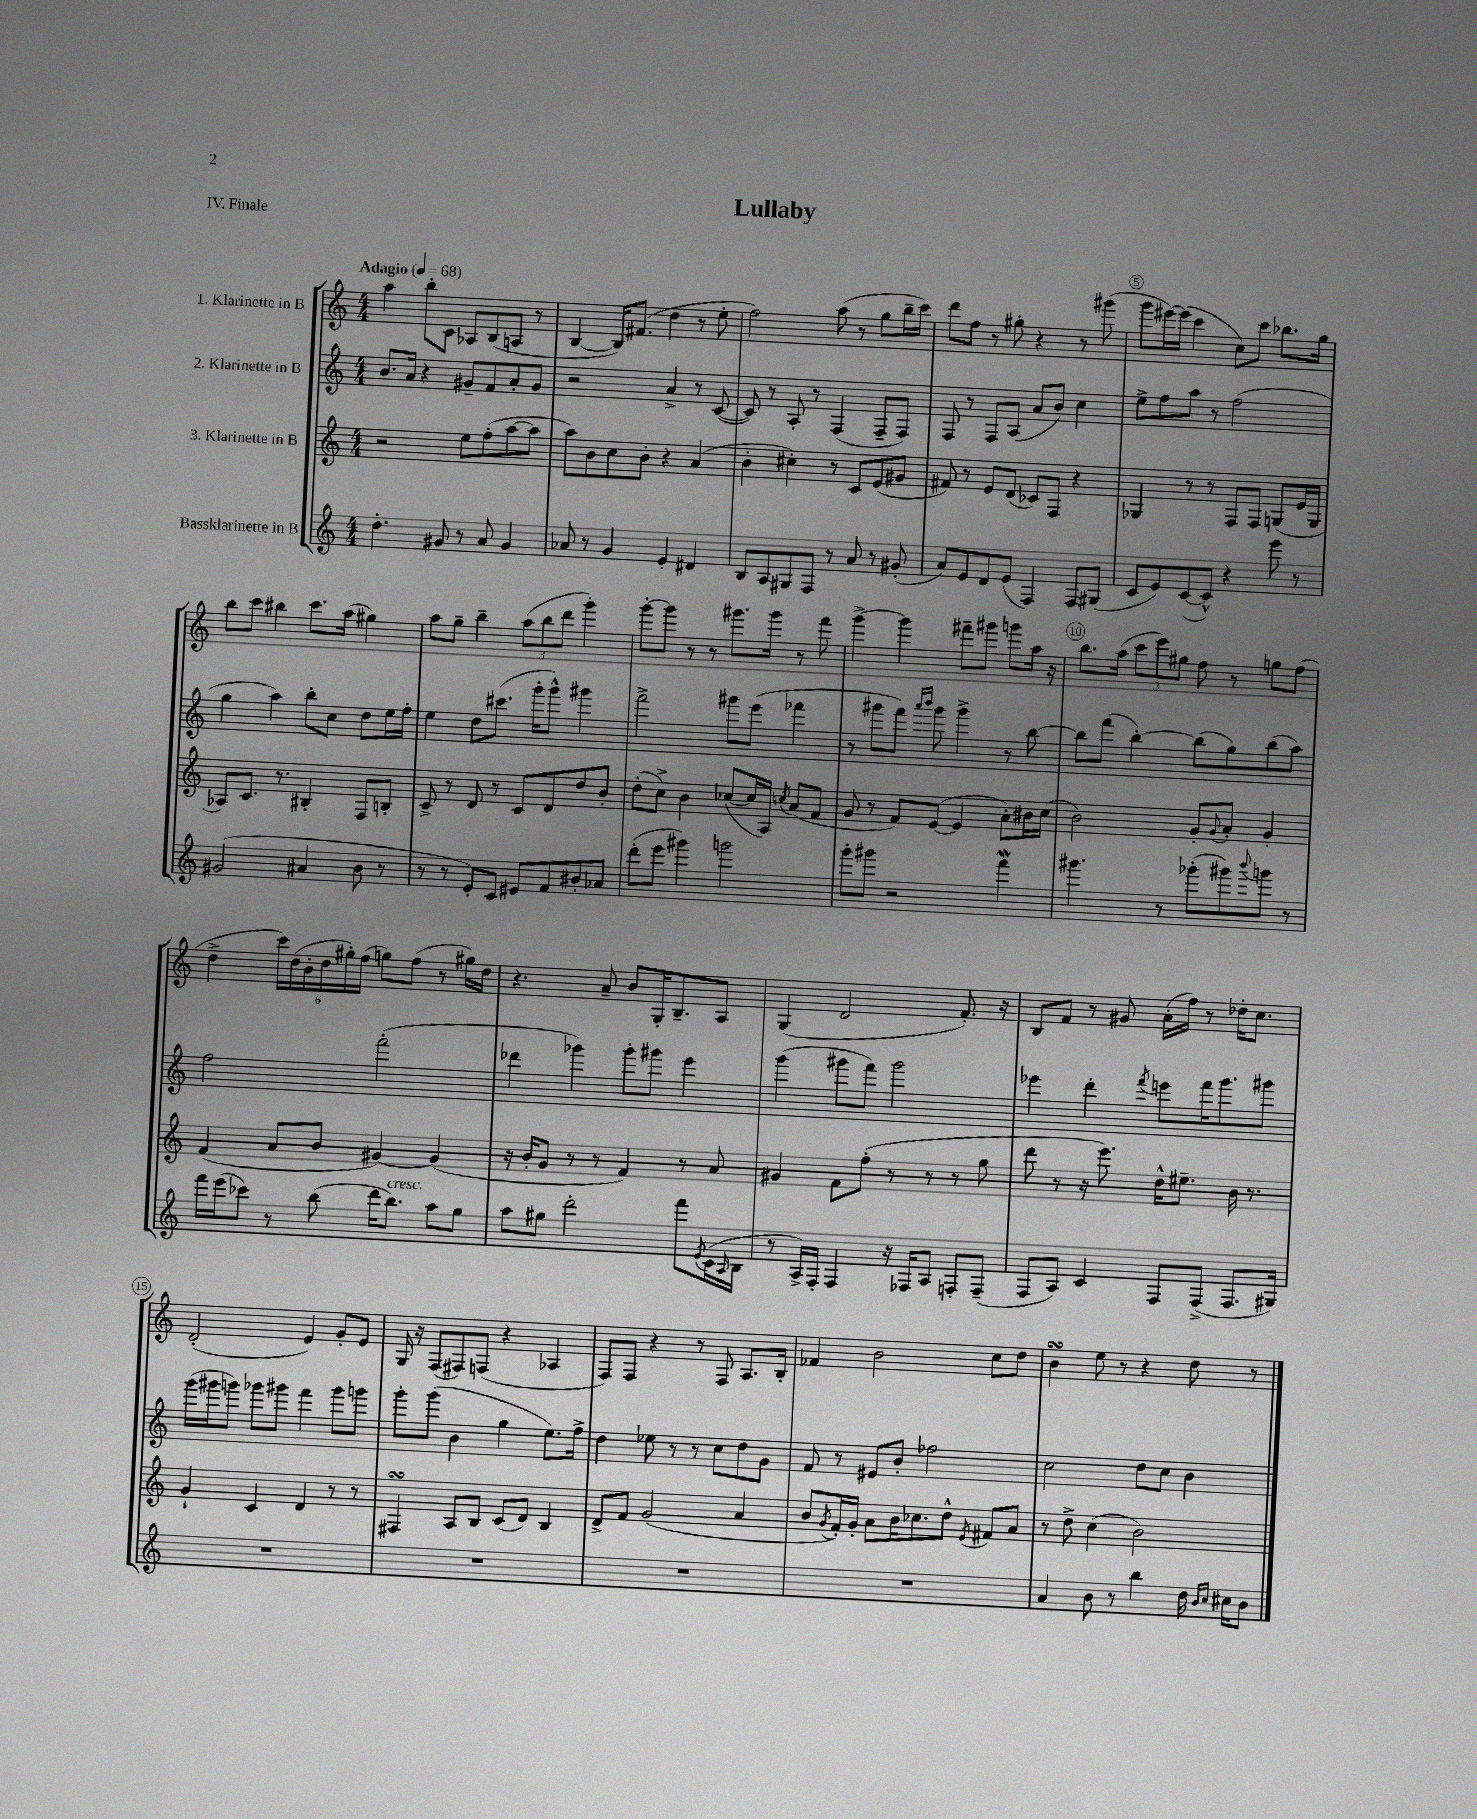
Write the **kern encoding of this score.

**kern	**kern	**kern	**kern
*part4	*part3	*part2	*part1
*staff4	*staff3	*staff2	*staff1
*I"Bassklarinette in B	*I"3. Klarinette in B	*I"2. Klarinette in B	*I"1. Klarinette in B
*clefG2	*clefG2	*clefG2	*clefG2
*k[]	*k[]	*k[]	*k[]
*M4/4	*M4/4	*M4/4	*M4/4
*MM68	*MM68	*MM68	*MM68
=1	=1	=1	=1
!	!	!	!LO:TX:a:B:t=Adagio
4.dd'\	2r	8.b/L	4aa\
.	.	16a/Jk	.
.	.	4r	8bb'\L
8g#X/	.	.	8c\J
8r	8ee\L	8g#X~/L	8A-X/L
8a/	(8ff'\	8f/	(8B/
4g#/	[8aa\	8a'/	8An/J
.	8aa\J]	8g#/J	8r
=2	=2	=2	=2
8a-X/	8aa\L)	2r	[4B/
8r	8b\	.	.
4g/	8cc\	.	16B/KL])
.	.	.	(8.f#X/J
.	8b'\J	.	.
4e'/	4r	4a^/	4dd\
4d#X/	(4a/	8r	8r
.	.	([8c/	8ee'\
=3	=3	=3	=3
8B/L	4b'\	8c/])	2ff\)
8A/	.	8r	.
8G#X/	4cc#X'\)	8A'/	.
8F/J	.	8r	.
8r	8r	(4F/	(8aa\
8a/	8c/L	.	8r
8r	(8e/	8F~/L	8gg\L
(8g#X'/	8g#X/J	8F/J)	16bb~\L
.	.	.	16ccc\JJ)
=4	=4	=4	=4
8a/L)	8f#X/)	8F/	8ddd\L
8e/	8r	8r	8ff\J
8d/	8e/L	8F/L	8r
(8e/J	(8d/J	(8A/J	8gg#X'\
4F/)	8c-X/L)	8a/L	4r
.	8F/J	8b/J)	.
8F/L	4r	4cc\	8r
(8G#X/J	.	.	(8ggg#X\
=5	=5	=5	=5
8c/L	4G-X/	8ee^\L	8ggg\L
8e/)	.	8ff\	[16eee#X\L)
.	.	.	(16eee#\JJ]
([8c/	8r	8aa\J	4ccc\
8c^^/J])	8r	8r	.
4r	8F/L	(2ff\	8cc\L)
.	8F/J	.	8ccc\J
8eee\	(8Gn/L	.	8.bb-X\L
8r	16e/L	.	.
.	16G/JJ	.	16gg\Jk
!!LO:LB:g=z
=6	=6	=6	=6
(2g#X/	8A-X/L)	4gg\	8bb\L
.	8.c/J	.	8ccc\J
.	.	4aa\)	4bb#X\
.	8.r	.	.
4a#X/	4B#X'/	8bb'\L	8.ccc\L
.	.	8cc\J	.
.	.	.	(16aa\Jk
8b\	8F/L	8dd\L	4gg#X\)
8r	8Bn'/J	16ee\L	.
.	.	16ff'\JJ	.
=7	=7	=7	=7
8r	8c^/	4ee\	8aa\L
8r	8r	.	8gg~\J
8e'/L)	8d/	8dd\L	4bb~\
8c/J	8r	(8.ccc#X\J	.
8e#X/L	8c/L	.	(12aa\L
.	.	16ggg'\KL	.
.	.	.	12bb\
8f/	8d/	8ggg^^\J)	.
.	.	.	12ddd\J
8b#X'/	8dd/	4ggg#X\	4ggg'\)
8a-X/J	8b'/J	.	.
=8	=8	=8	=8
(8ddd'\L	(8dd'\L	2fff^\	[8ggg'\L
8eee\J	8cc^\J)	.	8ggg\J]
4ggg#X\)	4b\	.	8r
.	.	.	8r
2gggn\	([8cc-X/L	8ggg#X\L	8.ggg#X\L
.	16cc-/L]	(8eee\J	.
.	16A/JJ)	.	16ggg#\Jk
.	8qccn/	.	.
.	(8a/L	4fff-X\	8r
.	8f/J	.	8fff\
=9	=9	=9	=9
8ggg'\L	8g/	8r	[4ggg^\
8ggg#X\J	8r	8ggg#X\L	.
2r	8f/L)	8fff\J)	4ggg\]
.	.	16qqaaa/LL	.
.	.	16qqbbb/JJ	.
.	([8e/J	8ggg#\	.
.	4e/]	4ggg#^\	8fff#X~\L
.	.	.	8ggg#X\J
4fffw\	8a'\L)	8r	8gggn\L
.	16b#X\L	[8bb\	16aa\Jk
.	(16cc\JJ	.	16r
=10	=10	=10	=10
4.ggg#X\	2b\)	8bb\L]	8.bb\L
.	.	(8fff\J	.
.	.	.	(16aa\Jk
.	.	[4bb'\)	12ccc\L
.	.	.	12eee\)
8r	.	.	.
.	.	.	12gg#X\J
(8ggg-X'\L	8g'/L	(8bb\L]	8ff\
.	8qqg/	.	.
8ggg#X\)	8a'/J	8gg\)	8r
8qqbbb/	.	.	.
8gggn\J	4g'/	(8bb\	8ggn\L
8r	.	8aa\J)	(8ff\J
!!LO:LB:g=z
=11	=11	=11	=11
16fff\LL	(4f/	2ff\	4dd^\
(16eee\J	.	.	.
8ccc-X\J)	.	.	.
8r	8a/L	.	24ccc\LL)
.	.	.	(24dd\
.	.	.	24b'\
(8bb\	8b/J	.	24dd\
.	.	.	24gg#X'\)
.	.	.	(24ff\JJ
16ddd\KL	[4g#X/)	(2fff'\	8ggn\L)
!LO:TX:a:i:t=cresc.	!	!	!
8.bb\J)	.	.	.
.	.	.	(8ff\J
8aa\L	(4g#/]	.	8r
8gg\J	.	.	16gg#X\LL)
.	.	.	16dd\JJ
=12	=12	=12	=12
8aa\L	16r	4ddd-X\	4.r
.	16b'/KL	.	.
8gg#X\J	8g/J	.	.
2ddd'\	8r	4ggg-X\)	.
.	8r	.	8a~/
.	4f/)	8ggg-'\L	8b/L
.	.	8ggg#X\J	16G'/K
.	.	.	8.B~/
8fff\L	8r	4eee\	.
8qe/	.	.	.
(16c\L	8a/	.	8A/J
16qqA/	.	.	.
16B\JJ	.	.	.
=13	=13	=13	=13
8r	4g#X/	(4ggg\	(4G/
16A^/LL)	.	.	.
16F'/JJ	.	.	.
4F/	8f\L	8ggg#X\L	2d/
.	(8ff'\J	8fff\J)	.
16r	8r	2ggg#\	.
16F-X/KL	.	.	.
8A/J	8r	.	.
8Fn'/L	8r	.	8.f'/)
(8F~/J	8gg\	.	.
.	.	.	16r
=14	=14	=14	=14
8F/L	8ddd\	4eee-X\	8B/L
8A/J)	8r	.	8f/J
4c/	16r	4ddd'\	8r
.	8.eee\)	.	.
.	.	.	8g#X/
.	.	8qfff/	.
8F/L	16dd^^\KL	8eeen\L	(16a'\LL
.	8.ee#X~\J	.	16ff\JJ)
(8F^/J	.	16fff\K	8r
.	.	8.ggg\	.
8.F/L	16b\	.	16dd-X'\KL
.	8.r	.	8.cc\J
.	.	8ggg#X\J	.
16G#X/Jk)	.	.	.
!!LO:LB:g=z
=15	=15	=15	=15
1r	4g`/	(16ggg\LL	(2d'/
.	.	16ggg#X\J	.
.	.	8gggn\J)	.
.	4c/	8ggg-X\L	.
.	.	8ggg#X\J	.
.	4d/	4fff\	4e/)
.	8r	8ggg#\L	8g'/L
.	8r	8gggn\J	8e/J
=16	=16	=16	=16
1r	4F#XsSsS/	8ggg'\L	16G/
.	.	.	16r
.	.	(8ggg\J	(8F/L
.	8A/L	4b\	8F#X/)
.	8B/J	.	(8Fn/J
.	(8c/L	4gg\	4r
.	8d/J)	.	.
.	4B/	8.ee\L)	4A-X/
.	.	16ff^\Jk	.
=17	=17	=17	=17
1r	8d^/L	4dd\	8F/L)
.	8f/J	.	8F/J
.	(2g/	8ee-X\	4r
.	.	8r	.
.	.	8r	8r
.	.	8cc\L	8F/
.	4a/	8dd\	8.A/L
.	.	8g\J	.
.	.	.	16B'/Jk
=18	=18	=18	=18
1r	8b/L	8f/	4f-X/
.	8qg/	.	.
.	16f'/L)	8r	.
.	16g'/JJ	.	.
.	8a\L	8e#X/L	2b\
.	16b\K	8b'/J	.
.	8.cc-X\	.	.
.	.	2ff-X\	.
.	8dd^^\J	.	.
.	8qe/	.	.
.	8f#X/L	.	8cc\L
.	8a/J	.	8dd\J
=19	=19	=19	=19
4a/	8r	2cc\	4bsSsS\
.	8dd^\	.	.
8b\	(4cc\	.	8ee\
8r	.	.	8r
4bb\	2b\)	8dd\L	4r
.	.	8cc\J	.
16dd\	.	4b\	8dd\
16qqb/LL	.	.	.
16qqcc/JJ	.	.	.
16cc#X\KL	.	.	.
8b\J	.	.	8r
==	==	==	==
*-	*-	*-	*-
